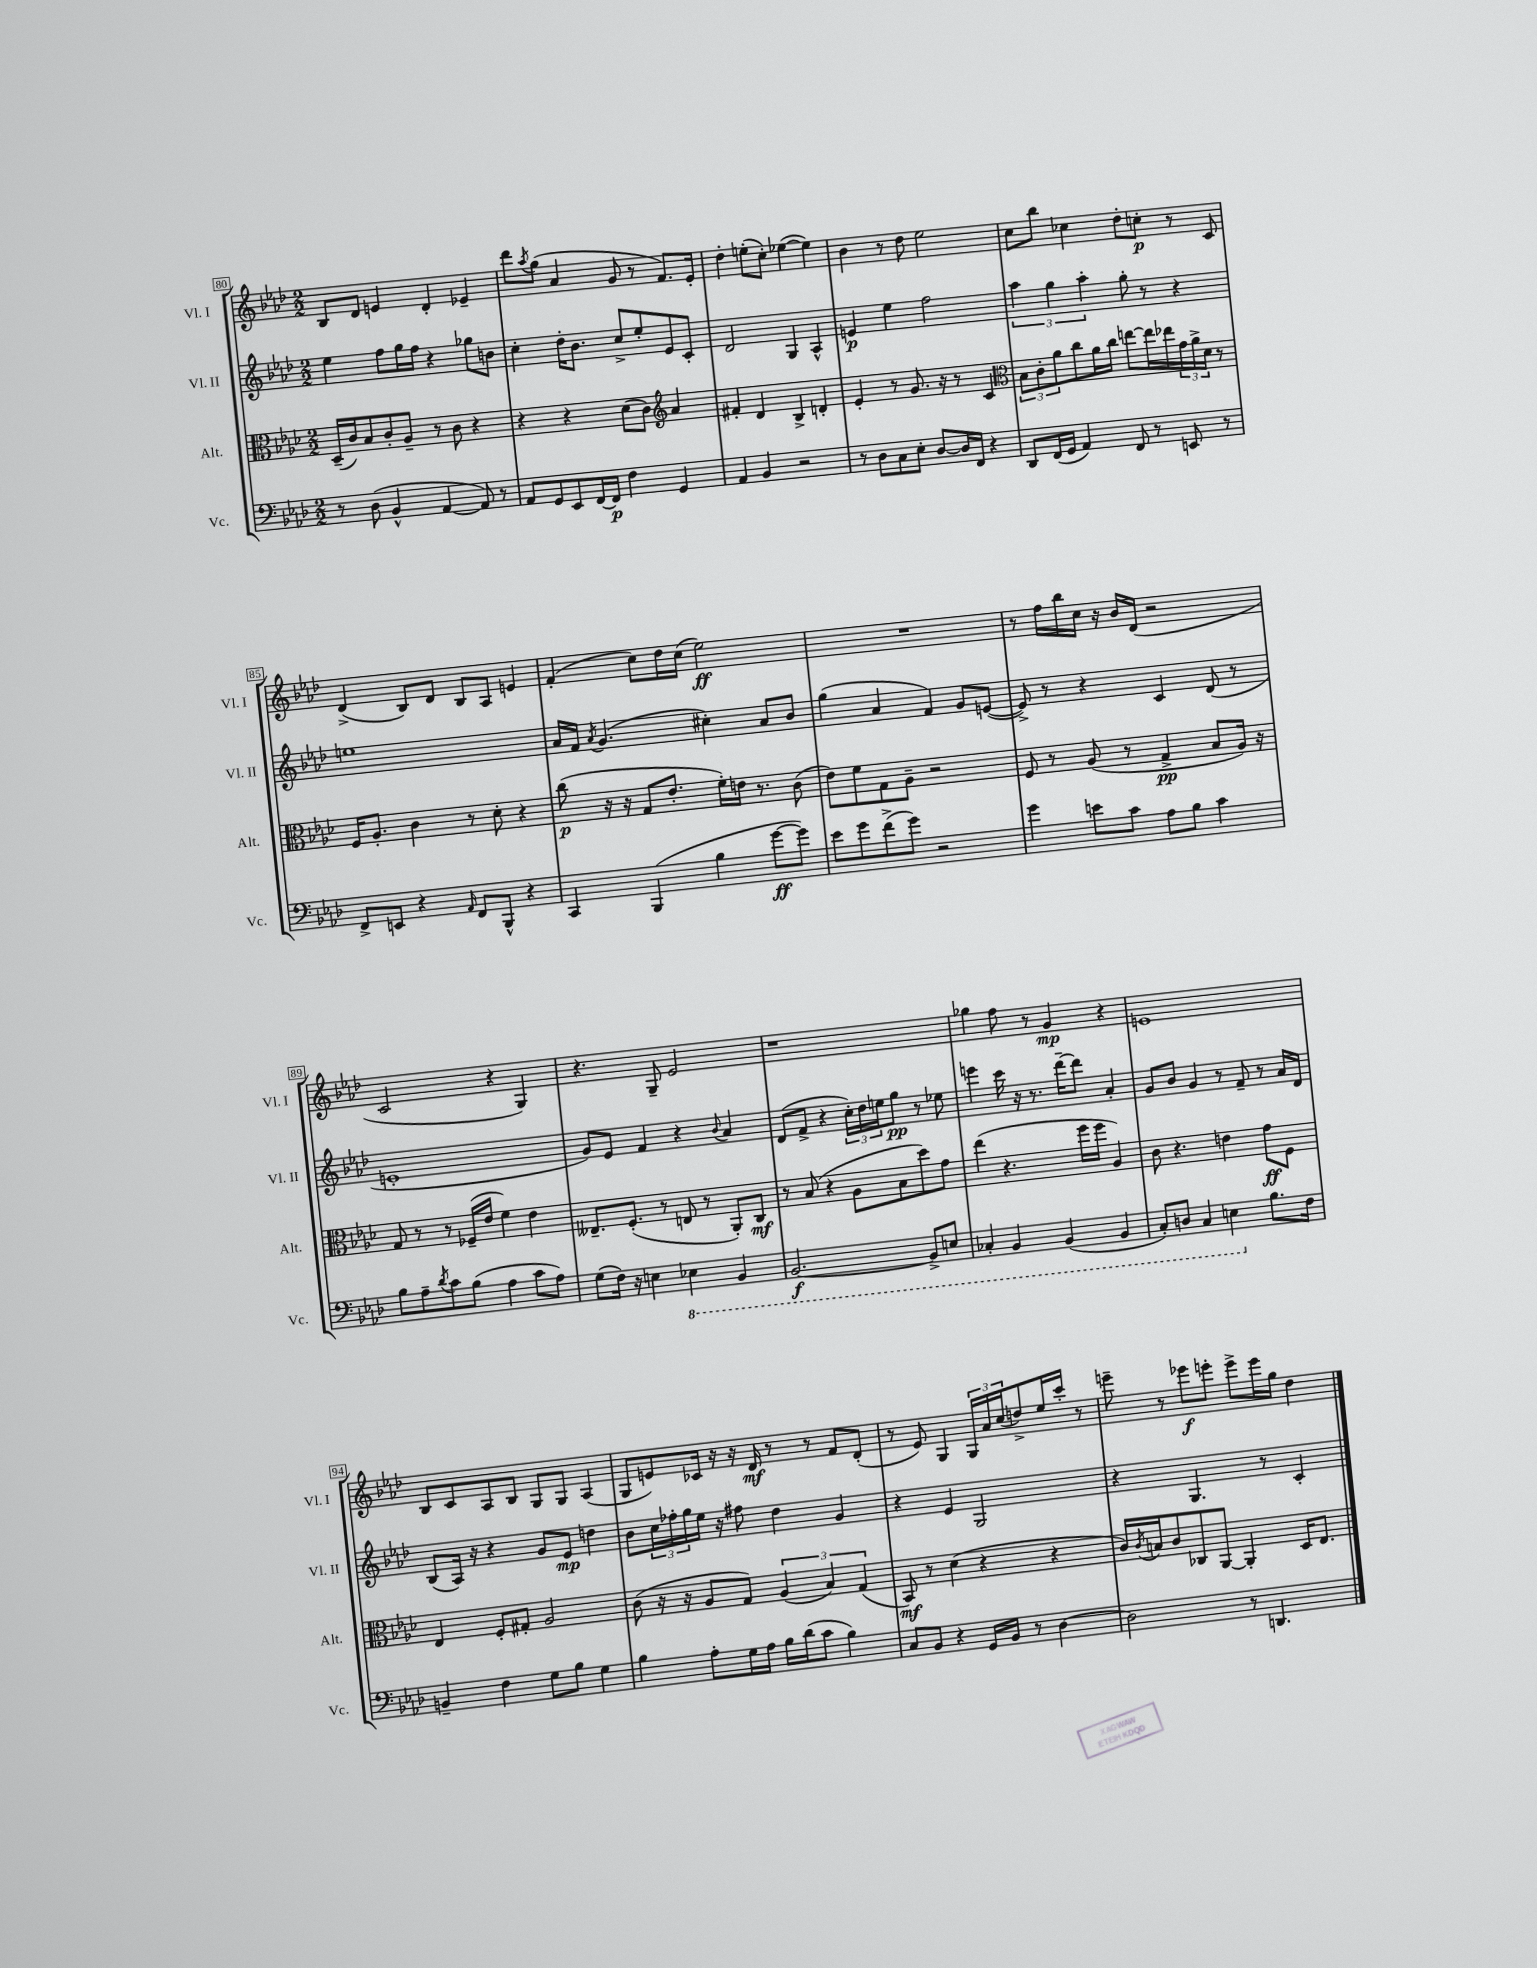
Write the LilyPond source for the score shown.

<<
\new StaffGroup <<
\new Staff = "s0" \with { instrumentName = "Vl. I" shortInstrumentName = "Vl. I" } {
    \clef treble \key aes \major \numericTimeSignature \time 2/2
    bes8 des'8 e'4 des'4-. ees'4-- |
    des'''8 \acciaccatura { aes''8 } g''8( aes'4 g'8 r8 f'8.) ees'16-. |
    des''4-. e''8-.( c''8-.) ees''4~( ees''4) |
    bes'4 r8 des''8 ees''2 |
    c''8 bes''8 ces''4 des''8-. c''8-.\p r8 c'8 |
    des'4->( bes8) des'8 bes8 aes8 e'4 |
    f'4-.( c''8) des''16 c''16( ees''2\ff) |
    R1 |
    r8 f''16 bes''16 c''16 r16 bes'16 des'16( r2 |
    c'2 r4 g4) |
    r4. g8-- ees'2 |
    r1 |
    ges''4 f''8 r8 g'4\mp r4 |
    e'1 |
    bes8 c'8 aes8 bes8 g8 g8 aes4( |
    g8 e'8) ces'16 r16 r16 des'16\mf r8 r8 f'8 des'8-.( |
    r8 ees'8) g4 \tuplet 3/2 { g16 aes'16 c''16( } d''8->) ees''16 c'''16-. r8 |
    e'''8-- r8 ees'''8\f e'''8-. e'''8-> e'''16 g''16 des''4 \bar "|." |
}
\new Staff = "s1" \with { instrumentName = "Vl. II" shortInstrumentName = "Vl. II" } {
    \clef treble \key aes \major \numericTimeSignature \time 2/2
    ees''4 f''8 g''16 f''16 r4 ges''8 b'8 |
    c''4-. des''16-. bes'8. c''8-> ees''8-. ees'8 c'8-. |
    des'2 g4 aes4-^ |
    e'4\p ees''4 f''2 |
    \tuplet 3/2 { aes''4 g''4 aes''4-. } g''8-. r8 r4 |
    e''1 |
    aes'16 f'16 \acciaccatura { aes'8 } g'4.( cis''4-.) aes'8 bes'8 |
    g''4( aes'4 f'4) g'8 e'8~( |
    e'8->) r8 r4 c'4 des'8( r8 |
    e'1-. |
    g'8) ees'8 f'4 r4 \appoggiatura { bes'8 } aes'4 |
    des'8( f'8-> r4 \tuplet 3/2 { c''16-.) des''16 e''16 } g''8\pp r8 ees''8 |
    e'''4 c'''16 r16 r8. des'''16~-- des'''8 aes'4-. |
    g'8 bes'8 g'4 r8 f'8-- r8 aes'16 des'16 |
    bes8( aes16) r16 r4 g'8 ees'8\mp d''4 |
    bes'8 \tuplet 3/2 { c''16 fes''16-. g''16 } ees''16 r16 fis''8 des''4 g'4 |
    r4 ees'4 g2 |
    r4 g4. r8 c'4-. \bar "|." |
}
\new Staff = "s2" \with { instrumentName = "Alt." shortInstrumentName = "Alt." } {
    \clef alto \key aes \major \numericTimeSignature \time 2/2
    des16--( c'16) bes8 c'8-. aes8-- r8 c'8 r4 |
    r4 r4 des'8( c'8) \clef treble aes'4 |
    fis'4-. des'4 bes4-> d'4-. |
    ees'4-. r8 g'8. r16 r8 c'4 |
    \clef alto \tuplet 3/2 { bes8 c'8-. aes'8 } c''8 aes'16 c''16 e''8~ e''16 ees''16 \tuplet 3/2 { g'16 aes'16-> des'16 } r8 |
    f16 aes8.-. c'4 r8 des'8-. r4 |
    c''8\p( r16 r16 g8 ees'8.-. f'16-.) e'16 r8. c'8( |
    ees'8) f'8 g8 aes8-- r2 |
    f8 r8 aes8( r8 g4->\pp bes8 aes16) r16 |
    g8 r8 r8 fes16--( ees'16 f'4) ees'4 |
    eeses8.-- f8.-.( r8 e8 r8 aes,8-.) c8\mf |
    r8 bes8( r4 aes8 bes8 des''8) g'8 |
    ees''4( r4. f''16 f''16 aes4) |
    c'8 r4. e'4 g'8\ff f8 |
    ees4 f8-. gis8-. aes2 |
    c'8( r16 r16 aes8 g8) \tuplet 3/2 { aes4( bes4) g4( } |
    bes,8\mf) r8 des'4( r4 r4 |
    c'16) \acciaccatura { c'8 } b16 c'8 ces8 aes,8~ aes,4-. des16 ees8. \bar "|." |
}
\new Staff = "s3" \with { instrumentName = "Vc." shortInstrumentName = "Vc." } {
    \clef bass \key aes \major \numericTimeSignature \time 2/2
    r8 des8( bes,4-^ aes,4~ aes,8) r8 |
    aes,8 g,8 ees,8 f,16~ f,16\p f4 g,4 |
    aes,4 bes,4 r2 |
    r8 des8 c8 ees8-. des8~ des16 f,16 r4 |
    des,8 f,16( g,16 aes,4) f,8 r8 e,8 r8 |
    f,8-> e,8 r4 \grace { aes,16 } f,8 bes,,8-^ r4 |
    c,4 bes,,4( bes4 g'8~\ff g'8) |
    ees'8 g'8 f'8->( g'8) r2 |
    g'4 e'8 c'8 aes8 bes8 c'4 |
    bes8 aes8-- \acciaccatura { des'8 } c'8 bes8( aes4 c'8 aes8) |
    g8( f16) r16 e4 \ottava #-1 ees,!4 bes,,4 |
    bes,,2.~\f bes,,8-> e,8 |
    ces,4-. bes,,4 bes,,4( bes,,4 |
    c,8-.) d,8 c,4 e,4 \ottava #0 bes8. f16 |
    b,4-- f4 g8 bes8 g4 |
    bes4 aes8-. g16 aes16 bes16 des'16( c'8 bes4) |
    c8 bes,8 r4 g,16 bes,16 r8 des4~ |
    des2 r8 d,4. \bar "|." |
}
>>
>>
\layout { \context { \Score currentBarNumber = #80 \override BarNumber.stencil = #(make-stencil-boxer 0.1 0.3 ly:text-interface::print) } }
